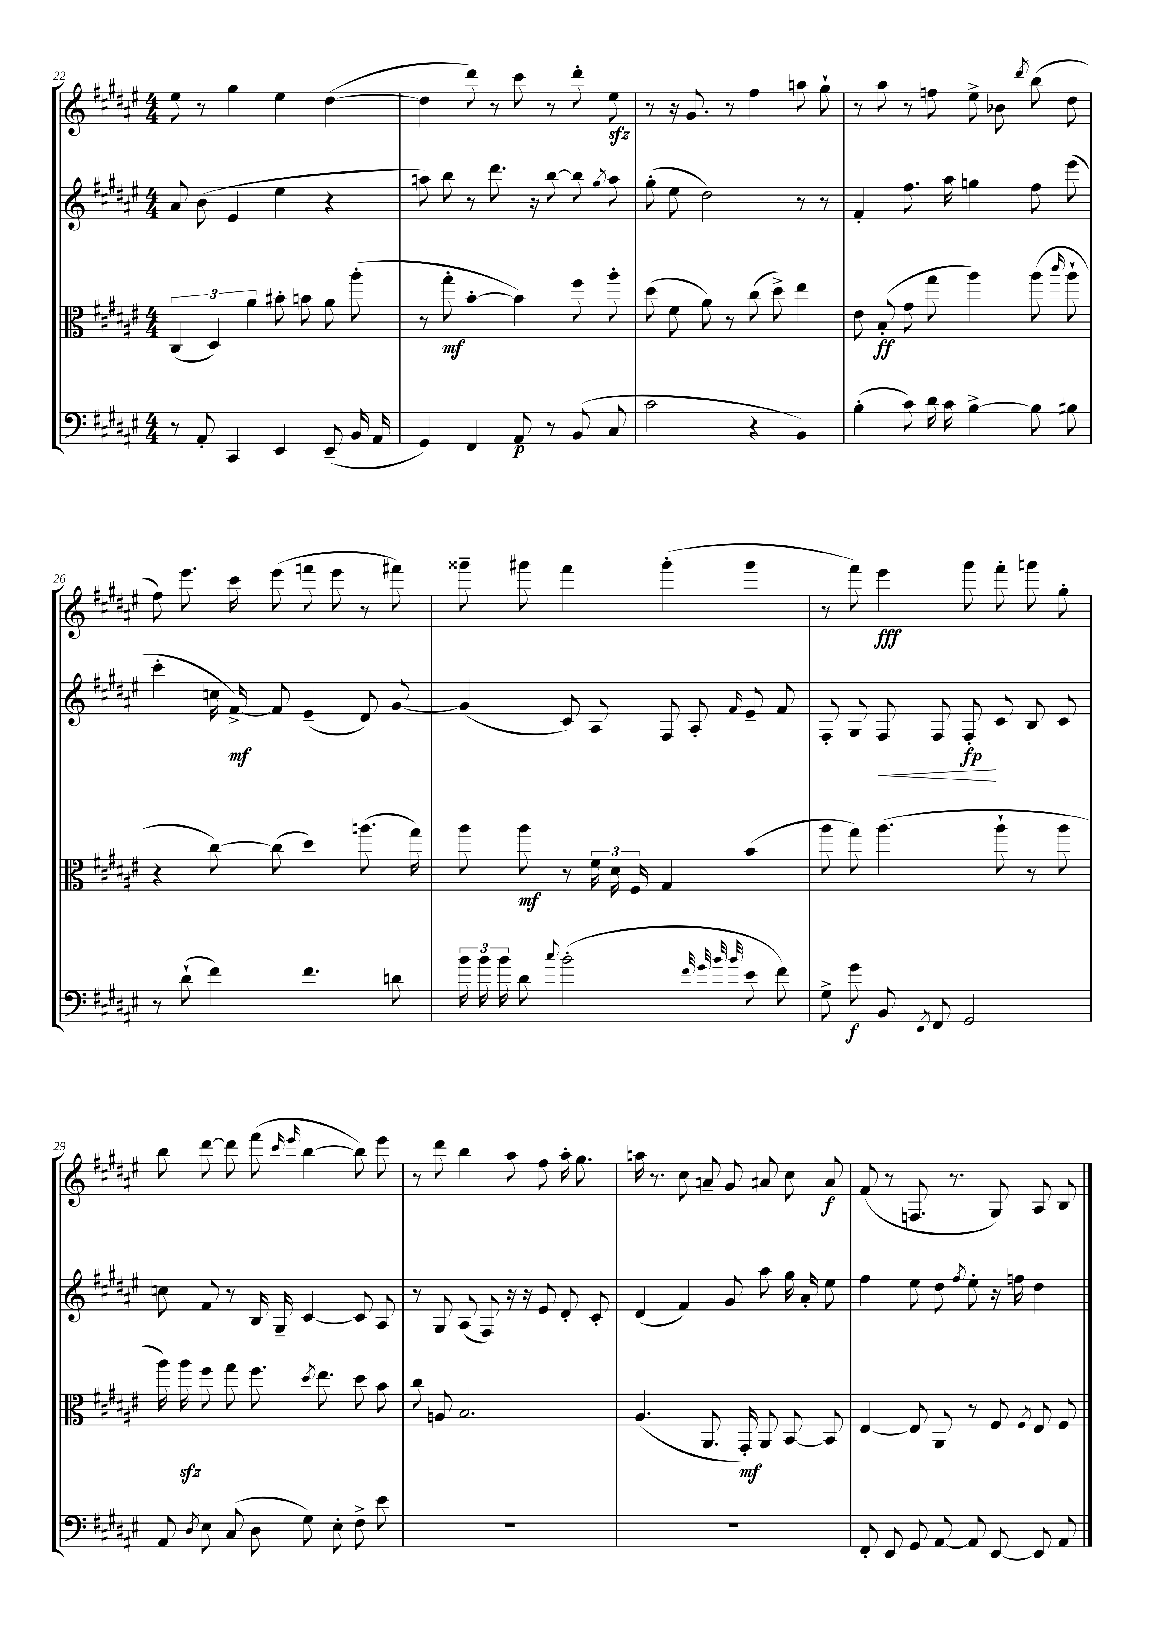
<<
\new StaffGroup <<
\new Staff = "s0" {
    \clef treble \key fis \major \numericTimeSignature \time 4/4
    \autoBeamOff eis''8 r8 gis''4 eis''4 dis''4~( |
    dis''4 dis'''8) r8 cis'''8 r8 dis'''8-. eis''8\sfz |
    r8 r16 gis'8. r8 fis''4 a''8 gis''8-! |
    r8 ais''8 r8 f''8 eis''8-> bes'8 \acciaccatura { dis'''8 } b''8( dis''8 |
    fis''8) eis'''8. cis'''16 eis'''8( f'''8 eis'''8 r8 fis'''8) |
    gisis'''8-- gis'''8 fis'''4 gis'''4-.( gis'''4 |
    r8 fis'''8) eis'''4\fff gis'''8 fis'''8-. g'''8 gis''8-. |
    b''8 dis'''8~ dis'''8 fis'''8( \grace { cis'''16 eis'''16 } b''4~ b''8) eis'''8 |
    r8 dis'''8 b''4 ais''8 fis''8 ais''16-. gis''8. |
    a''16 r8. cis''8 a'8-- gis'8 ais'8 cis''8 ais'8\f |
    fis'8( r8 f8. r8. gis8) ais8 b8 \bar "|." |
}
\new Staff = "s1" {
    \clef treble \key fis \major \numericTimeSignature \time 4/4
    \autoBeamOff ais'8 b'8( eis'4 eis''4 r4 |
    a''8) b''8 r8 dis'''8. r16 b''8~ b''8 \acciaccatura { gis''8 } a''8 |
    gis''8-.( eis''8 dis''2) r8 r8 |
    fis'4-. fis''8. ais''16 g''4 fis''8 eis'''8( |
    cis'''4-. c''16 fis'16~->\mf) fis'8 eis'4--( dis'8) gis'8~ |
    gis'4( cis'8) ais8 fis8 ais8-. \grace { fis'16 } eis'8-- fis'8 |
    fis8-. gis8 fis8\< fis8 fis8-.\fp\! cis'8 b8 cis'8 |
    c''8 fis'8 r8 b16 gis16-- cis'4~ cis'8 ais8 |
    r8 gis8 ais8( fis8) r16 r16 eis'8 dis'8-. cis'8-. |
    dis'4( fis'4) gis'8 ais''8 gis''16 ais'16-. eis''8 |
    fis''4 eis''8 dis''8 \acciaccatura { fis''8 } eis''8-. r16 f''16 dis''4 \bar "|." |
}
\new Staff = "s2" {
    \clef alto \key fis \major \numericTimeSignature \time 4/4
    \autoBeamOff \tuplet 3/2 { cis4( dis4) ais'4 } bis'8-. b'8 ais'8 ais''8-.( |
    r8 gis''8-.\mf b'4~-. b'4) fis''8 ais''8-. |
    dis''8( fis'8 ais'8) r8 cis''8( dis''8->) eis''4 |
    eis'8 b8-.\ff( gis'8 gis''8 ais''4) ais''8( \grace { cis'''16 } ais''8-! |
    r4 cis''8~) cis''8( dis''4) a''8.( gis''16) |
    ais''8 ais''8\mf r8 \tuplet 3/2 { fis'16 dis'16 fis16 } gis4 b'4( |
    ais''8 gis''8) ais''4.( ais''8-! r8 ais''8 |
    ais''16) ais''16\sfz fis''8 gis''8 fis''8. \acciaccatura { dis''8 } eis''8. dis''8 b'8 |
    cis''8 a8 b2. |
    ais4.( ais,8. gis,16-.\mf) ais,8 b,8~ b,8 |
    eis4~ eis8 ais,8 r8 fis8 \acciaccatura { fis8 } eis8 fis8 \bar "|." |
}
\new Staff = "s3" {
    \clef bass \key fis \major \numericTimeSignature \time 4/4
    \autoBeamOff r8 ais,8-. cis,4 eis,4 eis,8--( b,16 ais,16 |
    gis,4) fis,4 ais,8\p r8 b,8( cis8 |
    cis'2 r4 b,4) |
    b4-.( cis'8) dis'16 cis'16 b4~-> b8 bis8 |
    r8 dis'8-!( fis'4) fis'4. d'8 |
    \tuplet 3/2 { b'16 b'16 b'16 } dis'8 \appoggiatura { cis''8 } b'2-.( \grace { fis'32 gis'32 b'32 b'32 } eis'8 fis'8) |
    gis8-> gis'8\f b,8 \acciaccatura { eis,8 } fis,8 gis,2 |
    ais,8 \acciaccatura { dis8 } eis8 cis8( dis8 gis8) eis8-. fis8-> eis'8 |
    R1 |
    R1 |
    fis,8-. eis,8 gis,8 ais,8~ ais,8 eis,8~ eis,8 ais,8 \bar "|." |
}
>>
>>
\layout { \context { \Score currentBarNumber = #22 } }
